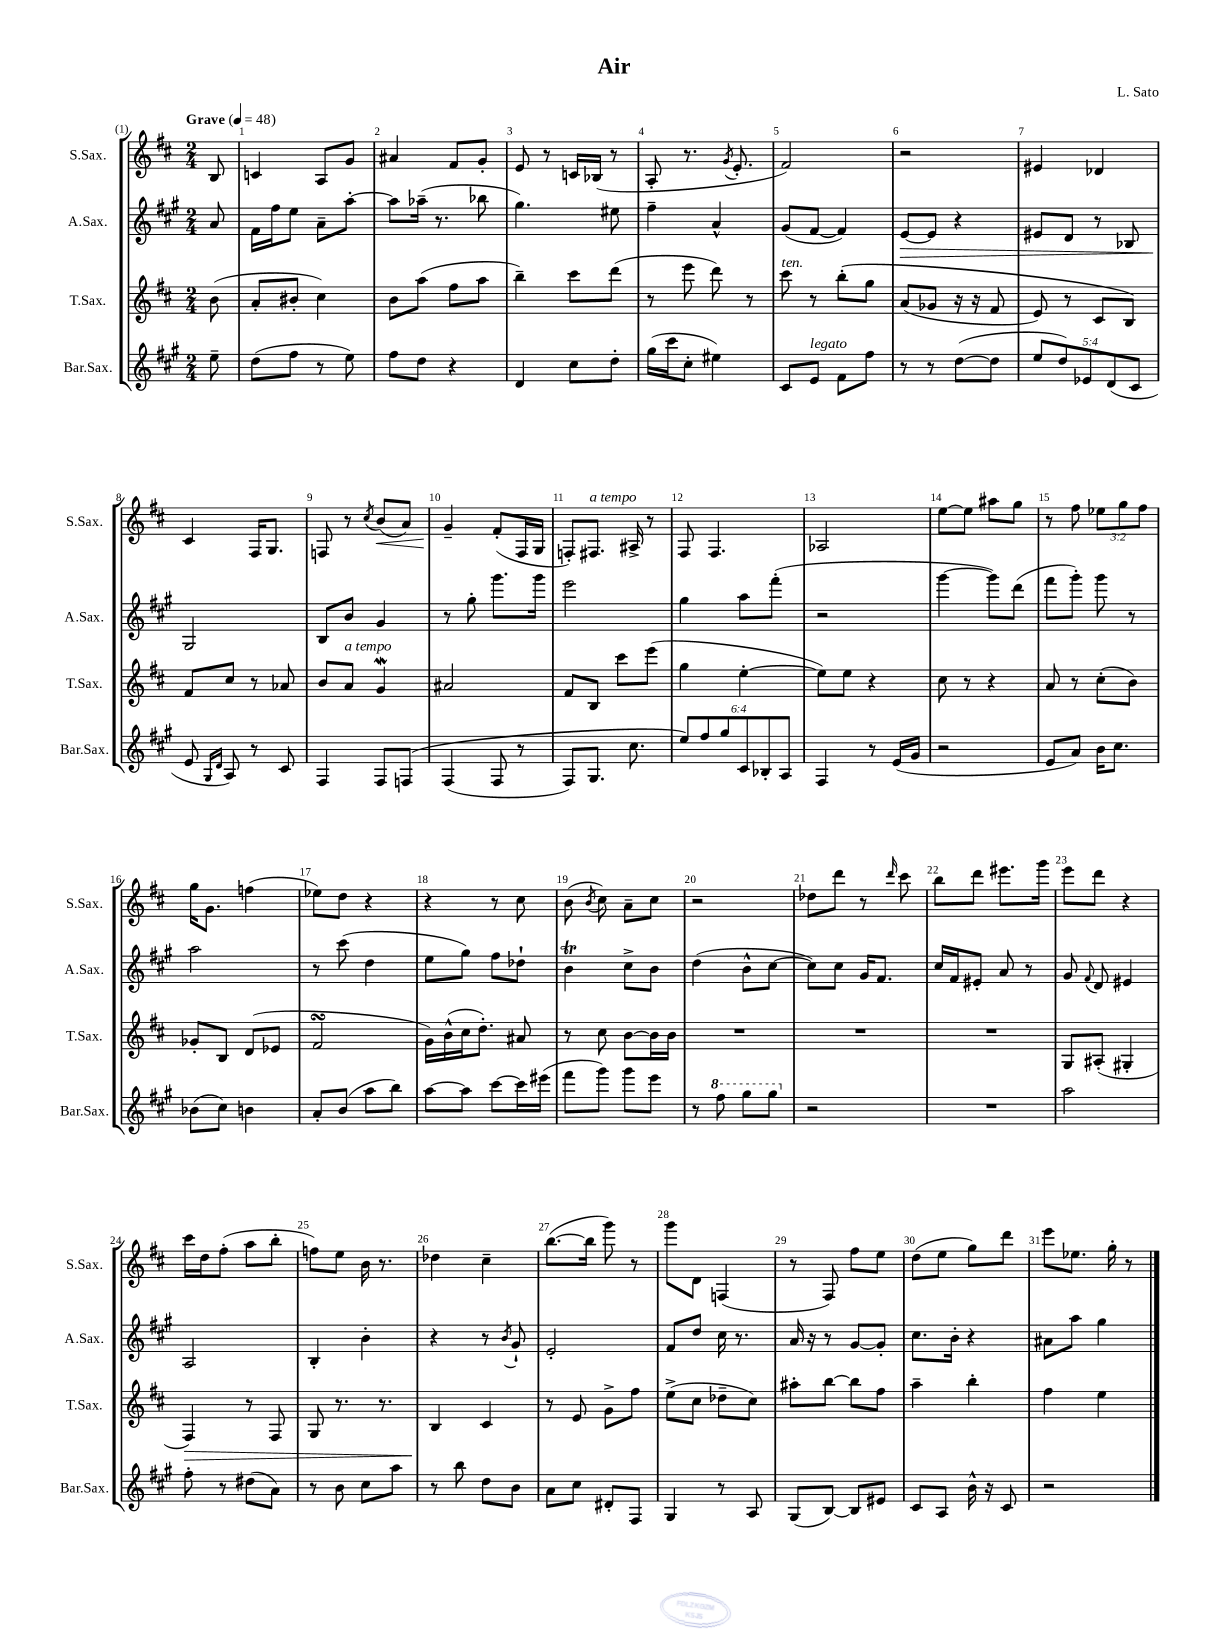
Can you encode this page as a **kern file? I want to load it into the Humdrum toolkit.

**kern	**kern	**kern	**kern
*staff4	*staff3	*staff2	*staff1
*clefG2	*clefG2	*clefG2	*clefG2
*k[f#c#g#]	*k[f#c#]	*k[f#c#g#]	*k[f#c#]
*M2/4	*M2/4	*M2/4	*M2/4
*MM48	*MM48	*MM48	*MM48
8ee~	(8b	8a	8B
=	=	=	=
(8dd	8a'	16f#	4c
.	.	16ff#	.
8ff#	8b#'	8ee	.
8r	4cc#)	8a~	8A
8ee)	.	[8aa'	8g
=	=	=	=
8ff#	8b	8aa]	4a#
8dd	(8aa	(16aa-~	.
.	.	8.r	.
4r	8ff#	.	8f#
.	8aa	8bb-	8g'
=	=	=	=
4d	4bb~)	4.gg#)	8e
.	.	.	8r
8cc#	8ccc#	.	16c
.	.	.	(16B-
8dd'	(8ddd	8ee#	8r
=	=	=	=
(16gg#	8r	4ff#~	8A'
16ccc#	.	.	.
8cc#'	8eee	.	8.r
4ee#)	8ddd)	4a^^	.
.	.	.	8qg
.	.	.	8.e'
.	8r	.	.
=	=	=	=
8c#	8ccc#	(8g#	2f#)
8e	8r	[8f#	.
8f#	&(8bb'	4f#])	.
8ff#	8gg	.	.
=	=	=	=
8r	(8a	[8e	2r
8r	8g-	8e]	.
([8dd	16r	4r	.
.	16r	.	.
8dd]	8f#	.	.
=	=	=	=
10ee	8e)	8e#	4e#
10dd)	.	.	.
.	8r	8d	.
10e-	.	.	.
.	8c#	8r	4d-
(10d	.	.	.
.	8B&)	8B-	.
10c#	.	.	.
=	=	=	=
8e	8f#	2G#	4c#
16qqG#	.	.	.
16qqd	.	.	.
8A)	8cc#	.	.
8r	8r	.	16F#
.	.	.	8.G
8c#	8a-	.	.
=	=	=	=
4F#	8b	8B	8F
.	8a	8b	8r
.	.	.	8qcc#
8F#	4g	4g#	(8b
&(8F	.	.	8a)
=	=	=	=
(4F#	2a#	8r	4g~
.	.	8gg#'	.
8F#	.	8.ggg#	(8f#'
8r	.	.	16F#
.	.	16ggg#	16G
=	=	=	=
8F#)	8f#	2eee	8F')
8.G#	8B	.	8.F#
.	8ccc#	.	.
8.cc#	.	.	16A#^
.	(8eee	.	8r
=	=	=	=
12ee&)	4gg	4gg#	8F#
12ff#	.	.	.
.	.	.	4.F#
12gg#	.	.	.
12c#	[4ee'	8aa	.
12B-'	.	.	.
.	.	(8fff#'	.
12A	.	.	.
=	=	=	=
4F#	8ee])	2r	2A-
.	8ee	.	.
8r	4r	.	.
(16e	.	.	.
16g#	.	.	.
=	=	=	=
2r	8cc#	[4ggg#	[8ee
.	8r	.	8ee]
.	4r	8ggg#])	8aa#
.	.	(8ddd	8gg
=	=	=	=
8e	8a	8fff#	8r
8a)	8r	8ggg#')	8ff#
16b	(8cc#'	8ggg#	12ee-
8.cc#	.	.	.
.	.	.	12gg
.	8b)	8r	.
.	.	.	12ff#
=	=	=	=
(8b-	8g-'	2aa	16gg
.	.	.	8.g
8cc#)	8B	.	.
4b	(8d	.	(4ff
.	8e-	.	.
=	=	=	=
8a'	2f#	8r	8ee-)
(8b	.	(8ccc#	8dd
8aa	.	4dd	4r
8bb)	.	.	.
=	=	=	=
[8aa	16g)	8ee	4r
.	(16b^^	.	.
8aa]	16cc#	8gg#)	.
.	8.dd')	.	.
[8ccc#	.	8ff#	8r
16ccc#]	8a#	8dd-`	8cc#
(16eee#	.	.	.
=	=	=	=
8fff#	8r	4b	(8b
.	.	.	8qb
8ggg#)	8cc#	.	8cc#)
8ggg#	[8b	8cc#^	8a~
8eee	16b]	8b	8cc#
.	16b	.	.
=	=	=	=
8r	2r	(4dd	2r
8fff#	.	.	.
8ggg#	.	8b^^	.
8ggg#	.	[8cc#	.
=	=	=	=
2r	2r	8cc#])	8dd-
.	.	8cc#	8ddd
.	.	16g#	8r
.	.	8.f#	.
.	.	.	16qqddd
.	.	.	8ccc#
=	=	=	=
2r	2r	16cc#	8bb
.	.	16f#	.
.	.	8e#'	8ddd
.	.	8a	8.eee#
.	.	8r	.
.	.	.	16ggg
=	=	=	=
2aa	8G	8g#	8eee
.	.	8qqf#	.
.	(8A#'	8d	8ddd
.	4G#'	4e#	4r
=	=	=	=
8ff#'	4F#)	2A	16ccc#
.	.	.	16dd
8r	.	.	(8ff#'
(8dd#	8r	.	8aa
8a)	8F#	.	8bb'
=	=	=	=
8r	8G	4B'	8ff)
8b	8.r	.	8ee
8cc#	.	4b'	16b
.	8.r	.	8.r
8aa	.	.	.
=	=	=	=
8r	4B	4r	4dd-
8bb	.	.	.
8dd	4c#	8r	4cc#~
.	.	8qb	.
8b	.	8g#`	.
=	=	=	=
8a	8r	2e'	([8.bb
8cc#	8e	.	.
.	.	.	16bb]
8d#'	8g^	.	8ggg)
8F#	8ff#	.	8r
=	=	=	=
4G#	(8ee^	8f#	8ggg
.	8cc#	8dd	8d
8r	8dd-~	16cc#	(4F
.	.	8.r	.
8A	8cc#)	.	.
=	=	=	=
(8G#	8aa#'	16a	8r
.	.	16r	.
[8B)	[8bb	8r	8F#)
8B]	8bb]	[8g#	8ff#
8e#	8ff#	8g#']	8ee
=	=	=	=
8c#	4aa~	8.cc#	(8dd
8A	.	.	8ee
.	.	16b'	.
16b^^	4bb'	4r	8gg)
16r	.	.	.
8c#	.	.	8ddd
=	=	=	=
2r	4ff#	8a#	8eee
.	.	8aa	8.ee-
.	4ee	4gg#	.
.	.	.	16gg'
.	.	.	8r
==	==	==	==
*-	*-	*-	*-
